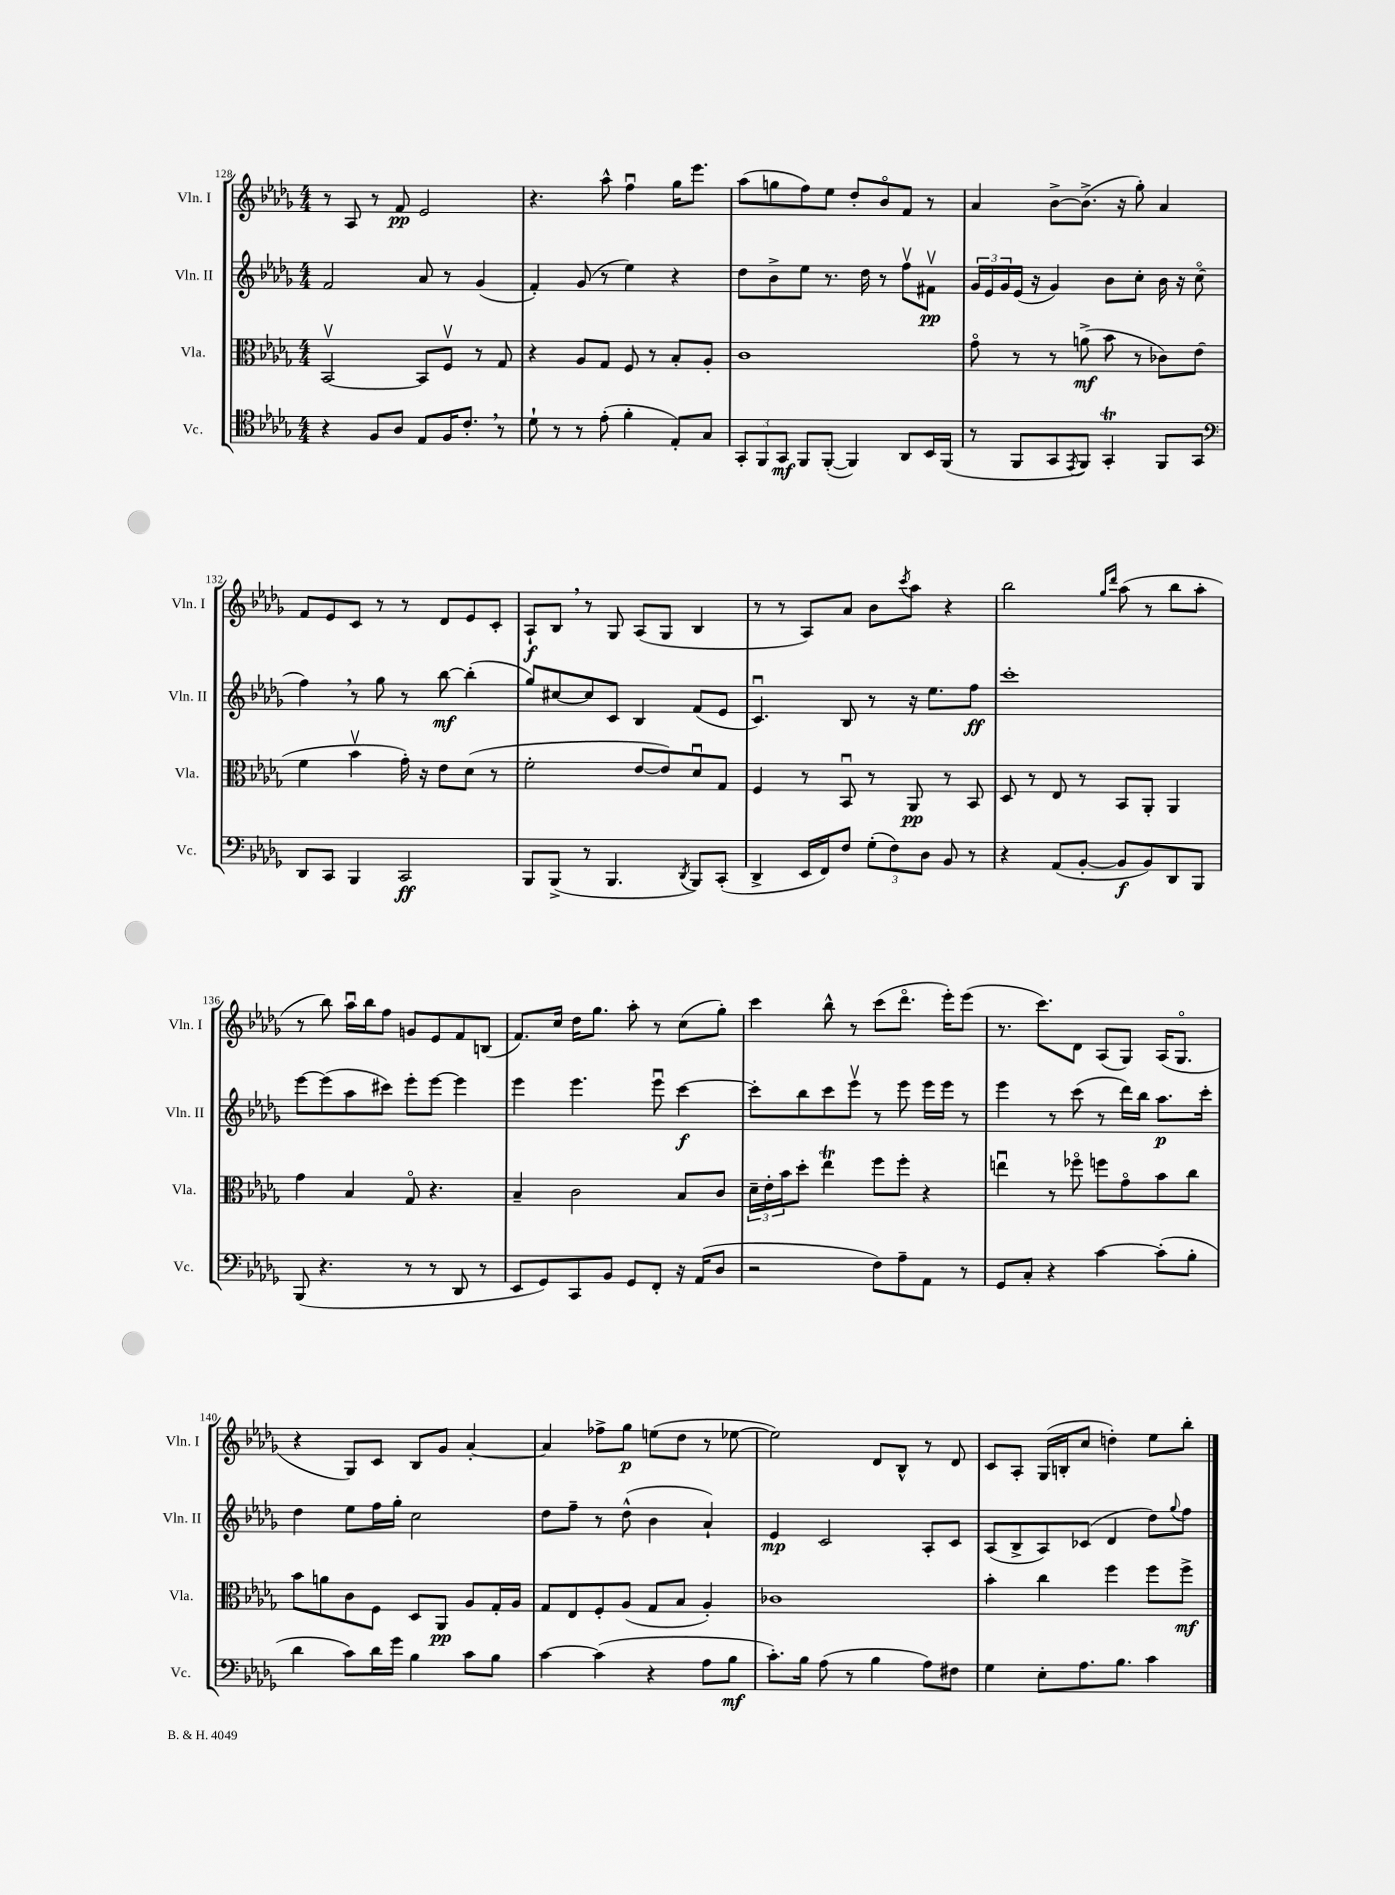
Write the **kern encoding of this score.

**kern	**dynam	**kern	**dynam	**kern	**dynam	**kern	**dynam
*part4	*part4	*part3	*part3	*part2	*part2	*part1	*part1
*staff4	*staff4	*staff3	*staff3	*staff2	*staff2	*staff1	*staff1
*I"Vc.	*	*I"Vla.	*	*I"Vln. II	*	*I"Vln. I	*
*I'Vc.	*	*I'Vla.	*	*I'Vln. II	*	*I'Vln. I	*
*clefC4	*	*clefC3	*	*clefG2	*	*clefG2	*
*k[b-e-a-d-g-]	*	*k[b-e-a-d-g-]	*	*k[b-e-a-d-g-]	*	*k[b-e-a-d-g-]	*
*M4/4	*	*M4/4	*	*M4/4	*	*M4/4	*
=128	=128	=128	=128	=128	=128	=128	=128
4r	.	[2BB-v/	.	2f/	.	8r	.
.	.	.	.	.	.	8A-/	.
8F/L	.	.	.	.	.	8r	.
8A-/J	.	.	.	.	.	8f/	pp
8E-/L	.	8BB-/L]	.	8a-/	.	2e-/	.
16F/K	.	8Fv/J	.	8r	.	.	.
8.c',/J	.	.	.	.	.	.	.
.	.	8r	.	(4g-/	.	.	.
8r	.	8G-/	.	.	.	.	.
=129	=129	=129	=129	=129	=129	=129	=129
8d-`\	.	4r	.	4f'/)	.	4.r	.
8r	.	.	.	.	.	.	.
8r	.	8A-/L	.	(8g-/	.	.	.
(8e-'\	.	8G-/J	.	8r	.	8aa-^^\	.
4f'\	.	8F/	.	4ee-\)	.	4ffu\	.
.	.	8r	.	.	.	.	.
8E-'/L)	.	8B-'/L	.	4r	.	16gg-\KL	.
.	.	.	.	.	.	8.eee-\J	.
8G-/J	.	8A-'/J	.	.	.	.	.
=130	=130	=130	=130	=130	=130	=130	=130
12GG-'/L	.	1c	.	8dd-\L	.	(8aa-\L	.
12FF/	.	.	.	.	.	.	.
.	.	.	.	8b-^\	.	8ggn\	.
12GG-/J	mf	.	.	.	.	.	.
8FF/L	.	.	.	8ee-\J	.	8ff\)	.
([8FF'/J	.	.	.	8.r	.	8ee-\J	.
4FF/])	.	.	.	.	.	8dd-'/L	.
.	.	.	.	16dd-\	.	.	.
.	.	.	.	8r	.	8b-/	.
8AA-/L	.	.	.	8ffv\L	.	8f/J	.
16BB-/L	.	.	.	8f#Xv\J	pp	8r	.
(16FF/JJ	.	.	.	.	.	.	.
=131	=131	=131	=131	=131	=131	=131	=131
8r	.	8g-\	.	24g-/LL	.	4a-/	.
.	.	.	.	24e-/	.	.	.
.	.	.	.	24g-/	.	.	.
8FF/L	.	8r	.	(16e-/JJ	.	.	.
.	.	.	.	16r	.	.	.
8GG-/	.	8r	.	4g-/)	.	[8b-^\L	.
8qEE-/	.	.	.	.	.	.	.
8FF/J)	.	(8an^\	mf	.	.	(8.b-^\J]	.
4GG-T'/	.	8b-\	.	8b-\L	.	.	.
.	.	.	.	.	.	16r	.
.	.	8r	.	8cc'\J	.	8gg-'\)	.
8FF/L	.	8c-X\L)	.	16b-\	.	4a-/	.
.	.	.	.	16r	.	.	.
8GG-/J	.	(8e-\J	.	(8cc\	.	.	.
!!LO:LB:g=z
=132	=132	=132	=132	=132	=132	=132	=132
*clefF4	*	*	*	*	*	*	*
8DD-/L	.	4f\	.	4ff,\)	.	8f/L	.
8CC/J	.	.	.	.	.	8e-/	.
4BBB-/	.	4b-v\	.	8r	.	8c/J	.
.	.	.	.	8gg-\	.	8r	.
2CC/	ff	16g-'\)	.	8r	.	8r	.
.	.	16r	.	.	.	.	.
.	.	8e-\L	.	[8bb-\	mf	8d-/L	.
.	.	(8d-\J	.	(4bb-'\]	.	8e-/	.
.	.	8r	.	.	.	8c'/J	.
=133	=133	=133	=133	=133	=133	=133	=133
8BBB-/L	.	2f'\	.	8gg-/L)	.	8A-`/L	f
(8BBB-^/J	.	.	.	[8cc#X/	.	8B-,/J	.
8r	.	.	.	8cc#/]	.	8r	.
4.BBB-/	.	.	.	8c/J	.	8G-/	.
.	.	[8e-/L	.	4B-/	.	(8A-/L	.
.	.	8e-/])	.	.	.	8G-/J	.
8qDD-/	.	.	.	.	.	.	.
8BBB-/L)	.	8d-u/	.	(8f/L	.	4B-/	.
(8CC'/J	.	8G-/J	.	8e-/J	.	.	.
=134	=134	=134	=134	=134	=134	=134	=134
4DD-^/	.	4F/	.	4.cu/)	.	8r	.
.	.	.	.	.	.	8r	.
16EE-/LL	.	8r	.	.	.	8A-/L)	.
16FF/J)	.	.	.	.	.	.	.
8F/J	.	8BB-u/	.	8B-/	.	8a-/J	.
(12G-'\L	.	8r	.	8r	.	8b-\L	.
12F\)	.	.	.	.	.	.	.
.	.	.	.	.	.	8qccc/	.
.	.	8AA-/	pp	16r	.	8aa-\J	.
12D-\J	.	.	.	.	.	.	.
.	.	.	.	8.ee-\L	.	.	.
8BB-/	.	8r	.	.	.	4r	.
8r	.	8BB-/	.	8ff\J	ff	.	.
=135	=135	=135	=135	=135	=135	=135	=135
4r	.	8D-/	.	1ccc'	.	2bb-\	.
.	.	8r	.	.	.	.	.
(8AA-/L	.	8E-/	.	.	.	.	.
[8BB-'/J	.	8r	.	.	.	.	.
.	.	.	.	.	.	16qqgg-/LL	.
.	.	.	.	.	.	16qqddd-/JJ	.
8BB-/L]	f	8BB-/L	.	.	.	(8aa-\	.
8BB-/)	.	8AA-'/J	.	.	.	8r	.
8DD-/	.	4AA-/	.	.	.	8bb-\L	.
8BBB-/J	.	.	.	.	.	8aa-'\J	.
!!LO:LB:g=z
=136	=136	=136	=136	=136	=136	=136	=136
(8BBB-/	.	4g-\	.	[8eee-\L	.	8r	.
4.r	.	.	.	(8eee-\]	.	8bb-\)	.
.	.	4B-/	.	8aa-\	.	16aa-u\LL	.
.	.	.	.	.	.	16bb-\J	.
.	.	.	.	8ccc#X\J)	.	8ff\J	.
8r	.	8G-/	.	8eee-'\L	.	8gn/L	.
8r	.	4.r	.	[8eee-\J	.	8e-/	.
8DD-/	.	.	.	4eee-\]	.	8f/	.
8r	.	.	.	.	.	(8Bn/J	.
=137	=137	=137	=137	=137	=137	=137	=137
8EE-/L	.	4B-~/	.	4eee-\	.	8.f/L)	.
8GG-/)	.	.	.	.	.	.	.
.	.	.	.	.	.	16cc/Jk	.
8CC/	.	2c\	.	4.eee-\	.	16dd-\KL	.
.	.	.	.	.	.	8.gg-\J	.
8BB-/J	.	.	.	.	.	.	.
8GG-/L	.	.	.	.	.	8aa-'\	.
8FF'/J	.	.	.	8eee-u\	.	8r	.
16r	.	8B-/L	.	[4ccc\	f	(8cc\L	.
(16AA-/KL	.	.	.	.	.	.	.
8D-/J	.	8c/J	.	.	.	8gg-'\J)	.
=138	=138	=138	=138	=138	=138	=138	=138
2r	.	24d-~\LL	.	8ccc'\L]	.	4ccc\	.
.	.	24e-'\	.	.	.	.	.
.	.	24b-\J	.	.	.	.	.
.	.	8dd-'\J	.	8bb-\	.	.	.
.	.	4ee-T\	.	8ccc\	.	8bb-^^\	.
.	.	.	.	8eee-v\J	.	8r	.
8F\L)	.	8ff\L	.	8r	.	(8ccc\L	.
8A-~\	.	8ff'\J	.	8eee-\	.	8.ddd-\J	.
8AA-\J	.	4r	.	16eee-\LL	.	.	.
.	.	.	.	16eee-\JJ	.	16eee-'\KL)	.
8r	.	.	.	8r	.	(8eee-\J	.
=139	=139	=139	=139	=139	=139	=139	=139
8GG-/L	.	4eenu\	.	4eee-\	.	8.r	.
8C'/J	.	.	.	.	.	.	.
.	.	.	.	.	.	8.ccc\L)	.
4r	.	8r	.	8r	.	.	.
.	.	8ff-X\	.	(8ccc\	.	8d-\J	.
[4c\	.	8ffn\L	.	8r	.	(8A-/L	.
.	.	8g-\	.	16ddd-\LL)	.	8G-/J)	.
.	.	.	.	16bb-\JJ	.	.	.
(8c'\L]	.	8b-\	.	8.aa-\L	p	(16A-/KL	.
.	.	.	.	.	.	8.G-/J	.
8B-'\J	.	8cc\J	.	.	.	.	.
.	.	.	.	16ccc'\Jk	.	.	.
!!LO:LB:g=z
=140	=140	=140	=140	=140	=140	=140	=140
4d-\	.	8b-\L	.	4dd-\	.	4r	.
.	.	8an\	.	.	.	.	.
8c\L)	.	8c\	.	8ee-\L	.	8G-/L)	.
16d-\L	.	8F\J	.	16ff\L	.	8c/J	.
16g-\JJ	.	.	.	16gg-'\JJ	.	.	.
4B-\	.	8D-/L	.	2cc\	.	8B-/L	.
.	.	8AA-/J	pp	.	.	8g-/J	.
8c\L	.	8A-/L	.	.	.	[4a-'/	.
8B-\J	.	16G-'/L	.	.	.	.	.
.	.	16A-/JJ	.	.	.	.	.
=141	=141	=141	=141	=141	=141	=141	=141
[4c\	.	8G-/L	.	8dd-\L	.	4a-/]	.
.	.	8E-/	.	8ff~\J	.	.	.
(4c\]	.	8F'/	.	8r	.	8ff-X^\L	.
.	.	(8A-/J	.	(8dd-^^\	.	8gg-\J	p
4r	.	8G-/L	.	4b-\	.	(8een\L	.
.	.	8B-/J	.	.	.	8dd-\J	.
8A-\L	.	4A-'/)	.	4a-`/)	.	8r	.
8B-\J	mf	.	.	.	.	[8ee-X\	.
=142	=142	=142	=142	=142	=142	=142	=142
8.c'\L)	.	1c-X	.	4e-/	mp	2ee-\])	.
16B-\Jk	.	.	.	.	.	.	.
(8A-\	.	.	.	2c/	.	.	.
8r	.	.	.	.	.	.	.
4B-\	.	.	.	.	.	8d-/L	.
.	.	.	.	.	.	8B-^^/J	.
8A-\L)	.	.	.	8A-'/L	.	8r	.
8F#X\J	.	.	.	8c/J	.	8d-/	.
=143	=143	=143	=143	=143	=143	=143	=143
4G-\	.	4b-'\	.	(8A-/L	.	8c/L	.
.	.	.	.	8B-^/	.	8A-'/J	.
8E-'\L	.	4cc\	.	8A-/)	.	(16G-/LL	.
.	.	.	.	.	.	16Bn'/J	.
8.A-\	.	.	.	(8c-X/J	.	8cc/J	.
.	.	4ff\	.	4d-/	.	4ddn'\)	.
8.B-\J	.	.	.	.	.	.	.
4c\	.	8ff\L	.	8dd-\L)	.	8ee-\L	.
.	.	.	.	8qqgg-/	.	.	.
.	.	8ff^\J	mf	8ff\J	.	8bb-'\J	.
==	==	==	==	==	==	==	==
*-	*-	*-	*-	*-	*-	*-	*-
